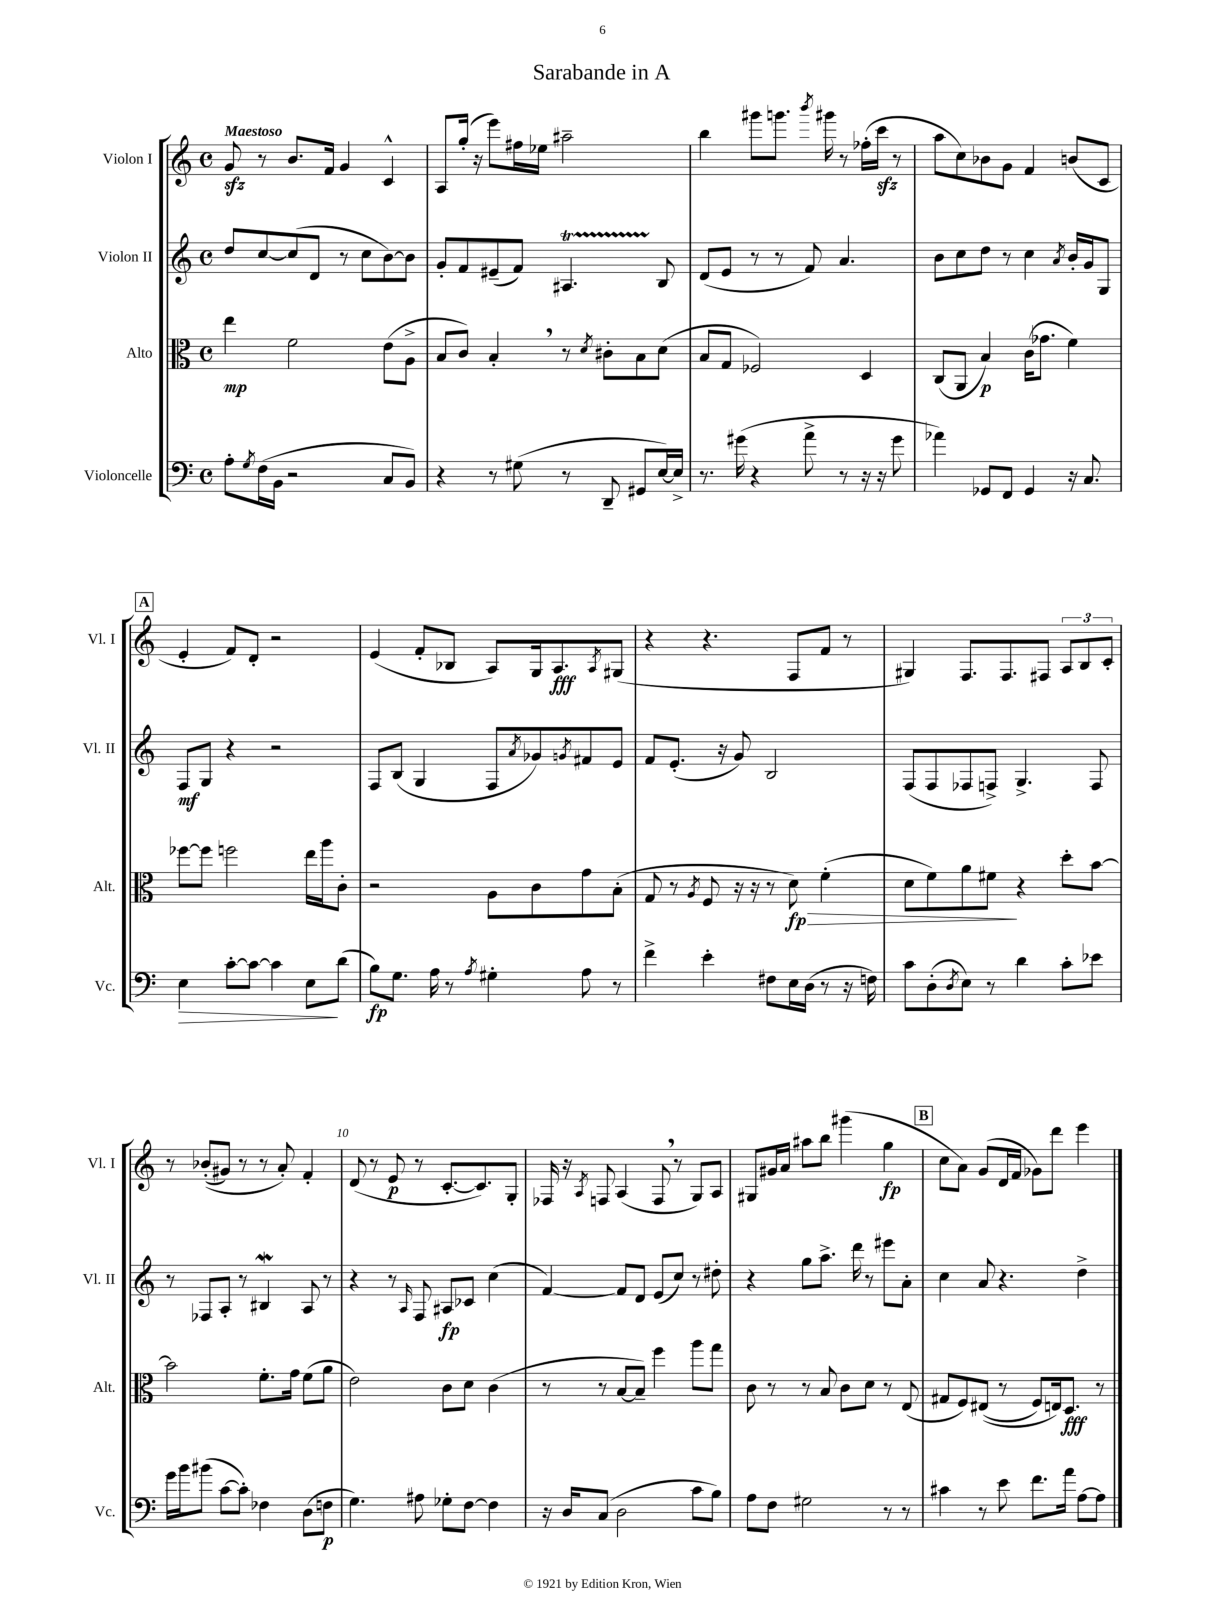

**kern	**kern	**kern	**kern
*staff4	*staff3	*staff2	*staff1
*clefF4	*clefC3	*clefG2	*clefG2
*k[]	*k[]	*k[]	*k[]
*M4/4	*M4/4	*M4/4	*M4/4
*met(c)	*met(c)	*met(c)	*met(c)
8A'	4ee	8dd	8g
8qG	.	.	.
(16F	.	[8cc	8r
16BB	.	.	.
2r	2f	(8cc]	8.b
.	.	8d	.
.	.	.	16f
.	.	8r	4g
.	.	8cc	.
8C	(8e	[8b)	4c^^
8BB)	8A^	8b]	.
=	=	=	=
4r	8B	8g'	8A
.	8c)	8f	(16gg'
.	.	.	16r
8r	4B'	(8e#~	8eee)
(8G#	.	8f)	16ff#
.	.	.	16ee-
8r	8r	4.A#	2aa#~
.	8qd	.	.
8DD~	8c#'	.	.
8GG#	8B	.	.
[16E)	(8d	8B	.
16E^]	.	.	.
=	=	=	=
8.r	8B	(8d	4bb
.	8G	8e	.
(16g#	.	.	.
4r	2F-)	8r	8ggg#
.	.	8r	8.ggg
8a^	.	8f)	.
.	.	.	8qbbb
.	.	.	16ggg#
8r	.	4.a	8r
16r	4D	.	(16ff-'
16r	.	.	16ccc
8g#	.	.	8r
=	=	=	=
4a-)	(8C	8b	8aa
.	8AA	8cc	8cc)
8GG-	4B)	8dd	8b-
8FF	.	8r	8g
4GG-	(16c	4cc	4f
.	8.g-	.	.
.	.	8qa	.
16r	4f)	16b'	(8b
8.C	.	16g	.
.	.	8G	8c
=	=	=	=
4E	[8ff-	8F	4e'
.	8ff-]	8G	.
[8c'	2ff	4r	8f)
8c_	.	.	8d'
4c]	.	2r	2r
8E	16ee	.	.
.	16aa	.	.
(8d	8c'	.	.
=	=	=	=
8B)	2r	8F	(4e
8.G	.	(8B	.
.	.	4G	8f'
16A	.	.	.
8r	.	.	8B-
8qA	.	.	.
4G#'	8A	8F	8A)
.	.	8qa	.
.	8c	8g-)	16G
.	.	.	8.A
.	.	8qg	.
8A	8g	8f#	.
.	.	.	8qA
8r	(8B'	8e	(8G#
=	=	=	=
4f^	8G	8f	4r
.	8r	(8.e'	.
.	8qA	.	.
4e'	8F	.	4.r
.	.	16r	.
.	16r	8g)	.
.	16r	.	.
8F#	8r	2B	.
16E	8d)	.	8F
(16D	.	.	.
8r	(4f'	.	8f
16r	.	.	8r
16F)	.	.	.
=	=	=	=
8c	8d	(8F	4G#)
(8D'	8f)	8F	.
8qD	.	.	.
8E)	8a	8F-	8.F
8r	8f#	8F^)	.
.	.	.	8.F
4d	4r	4.G^	.
.	.	.	8F#
8c'	8dd'	.	12A
.	.	.	12B
8e-	[8b	8F	.
.	.	.	12c'
=	=	=	=
16g	2b]	8r	8r
16b	.	.	.
(8b#	.	8F-	&((8b-'
[8c	.	8A'	8g#)
8c'])	.	8r	8r
4F-	8.f'	4B#	8r
.	.	.	8a'&)
.	16g	.	.
(8D	(8f	8A	4f'
8F	8a	8r	.
=	=	=	=
4.G)	2e)	4r	(8d
.	.	.	8r
.	.	8r	8e
.	.	16qqA	.
8A#	.	8F	8r
8G-'	8c	8A#	[8.c'
[8F	8d	8c-	.
.	.	.	8.c])
4F]	(4c	(4cc	.
.	.	.	8G'
=	=	=	=
16r	8r	[4f)	16F-
16D	.	.	16r
.	.	.	8qA
(8C	8r	.	8F
2D	[8B	8f]	(4A
.	8B~])	8d	.
.	4ff	(8e	8F
.	.	8cc)	8r
8c	8aa	8r	8G)
8B)	8gg	8dd#'	8A
=	=	=	=
8A	8c	4r	8G#
8F	8r	.	16g#
.	.	.	16a
2G#	8r	8gg	8aa#
.	8B	8.aa^	8bb
.	8c	.	(4ggg#
.	.	16ddd	.
.	8d	8r	.
8r	8r	8eee#	4gg
8r	(8E	8a'	.
=	=	=	=
4c#	8G#	4cc	8cc
.	8F)	.	8a)
8r	&((8E#	8a	(8g
8e	8r	4.r	16d
.	.	.	16f
8.f	8F)	.	8g-)
.	16E&)	.	8ddd
16a	8.D	.	.
[8A	.	4dd^	4eee
8A]	8r	.	.
==	==	==	==
*-	*-	*-	*-
